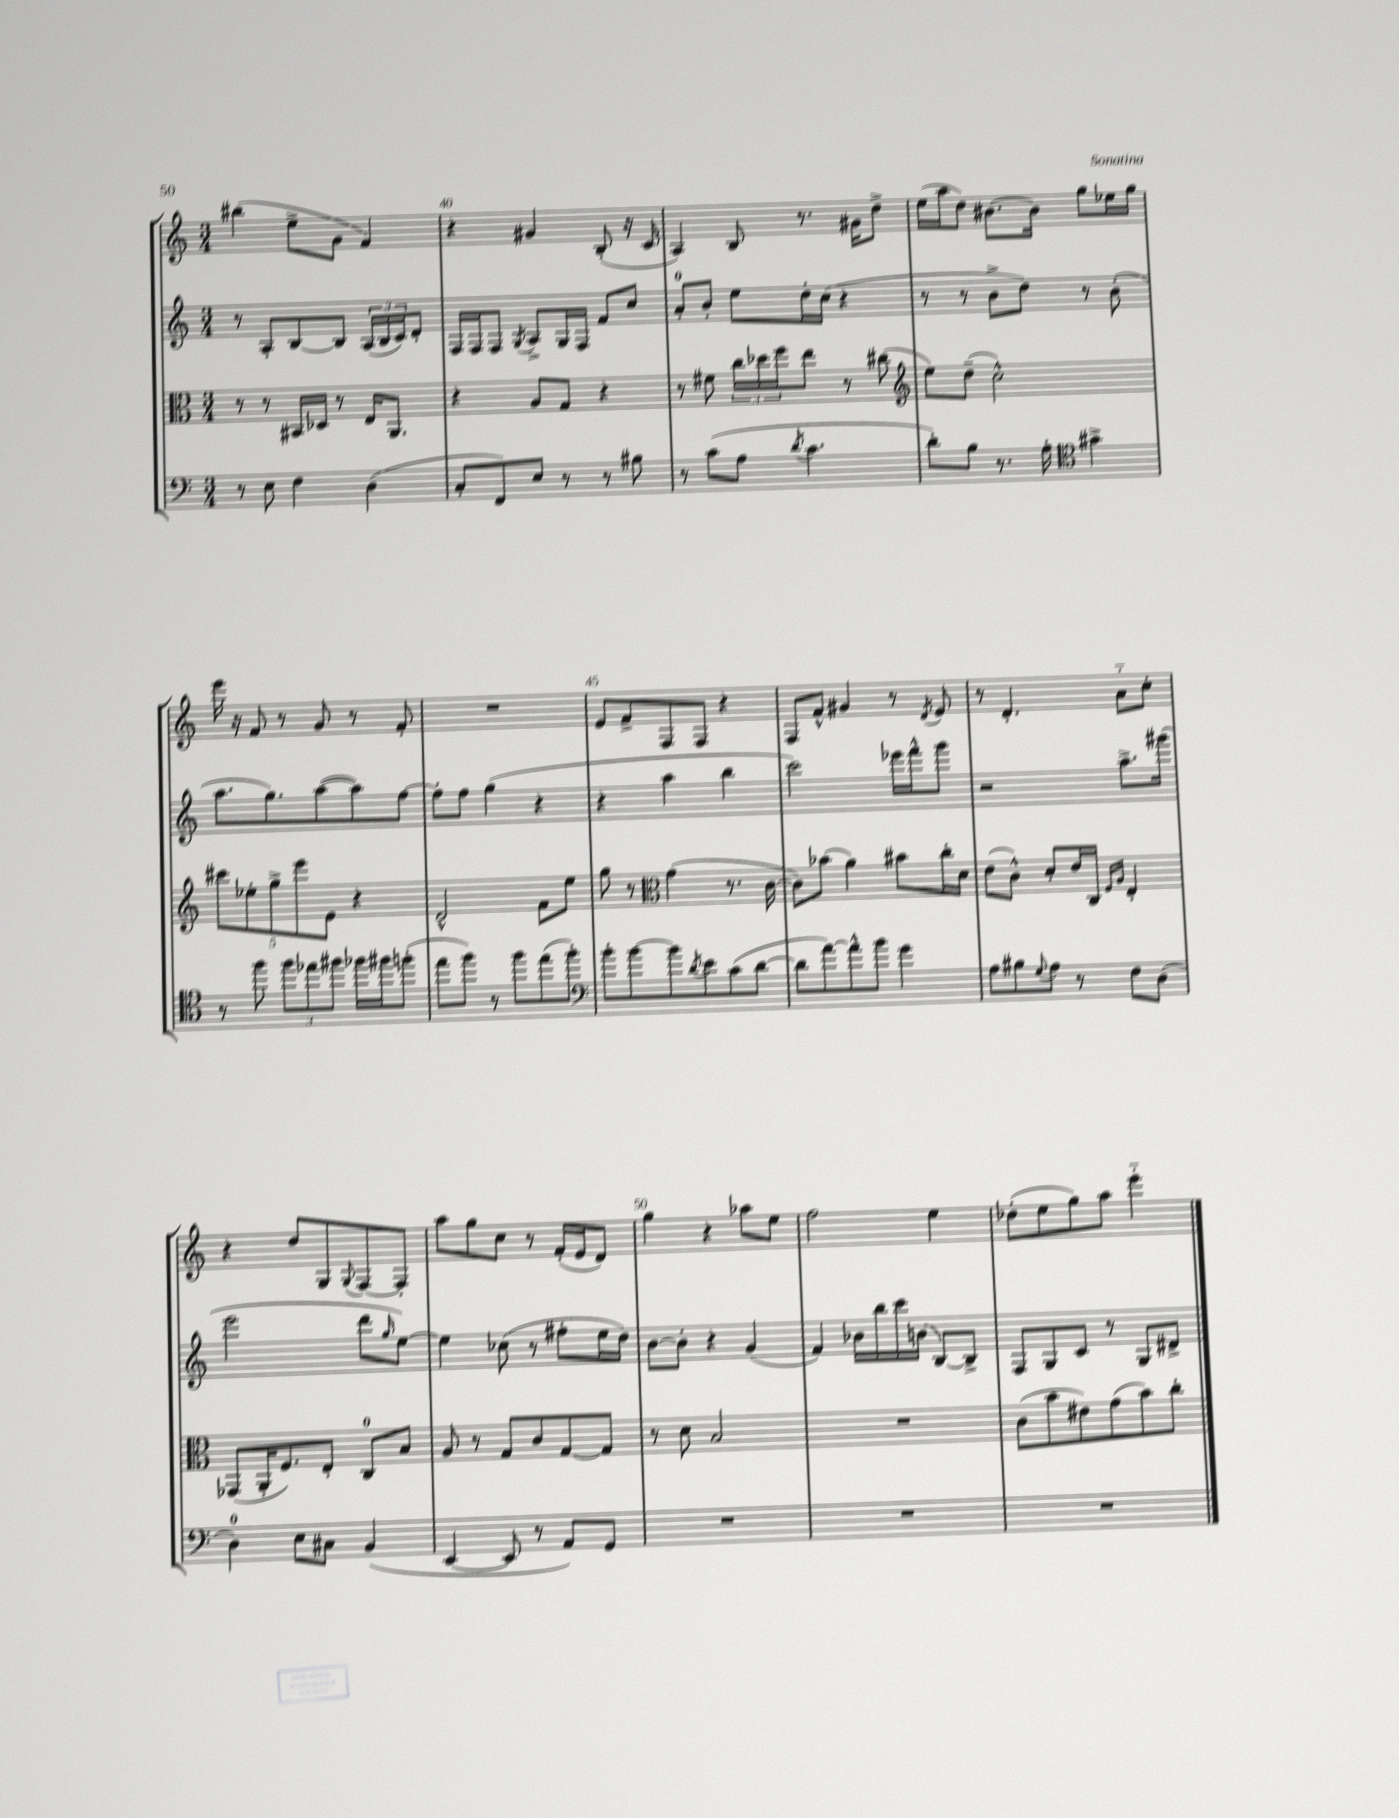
<<
\new StaffGroup <<
\new Staff = "s0" {
    \clef treble \key c \major \numericTimeSignature \time 3/4
    bis''4( e''8-> g'8 f'4) |
    r4 gis'4 b8-.( r16 c'16 |
    a4) b8 r8. gis'16 d''8-> |
    e''16( a''16 d''8) bis'8.~ bis'16 g''8 ees''16 g''16 |
    e'''16 r16 f'8 r8 g'8 r8 f'8-. |
    R2. |
    e'8 f'8-> f8 f8 r4 |
    f8 f'8-^ gis'4 r8 \acciaccatura { d'8 } e'8 |
    r8 d'4.-. a'8-_ c''8-. |
    r4 d''8 g8 \appoggiatura { g8 } f8~ f8-. |
    a''8 g''8 c''8 r8 f'16-.( e'16 d'8) |
    g''4 r4 aes''8 e''8 |
    f''2 e''4 |
    des''8-.( e''8 g''8) a''8 e'''4-_ \bar "|." |
}
\new Staff = "s1" {
    \clef treble \key c \major \numericTimeSignature \time 3/4
    r8 a8-. b8~ b8 \tuplet 3/2 { a16( b16 c'16) } d'8-. |
    f16 f16 f8 \acciaccatura { g8 } a8-> g16 f16 f'8 c''8 |
    a'8-0-. b'8-. e''8 d''16-. c''16( r4 |
    r8 r8 b'8-> d''8) r8 b'8-.( |
    a''8. g''8.) a''8~( a''8) f''8~ |
    f''8-. f''8 g''4( r4 |
    r4 a''4 b''4 |
    c'''2) ees'''16 f'''16-^ g'''8 |
    r2 a''8.-> gis'''16( |
    e'''2 d'''8 \grace { g''16 } e''8~) |
    e''4 ces''8( r8 fis''8-. e''16 d''16) |
    b'8~ b'8-. r4 g'4( |
    f'4) bes'16 b''16 c'''16 b'16( b8~) b8-> |
    f8 g8 c'8 r8 g8 dis'8-> \bar "|." |
}
\new Staff = "s2" {
    \clef alto \key c \major \numericTimeSignature \time 3/4
    r8 r8 bis,16 des16 r8 e16 a,8. |
    r4 a8 g8 r4 |
    r8 fis'8 \tuplet 3/2 { c''16 des''16 f''16 } e''8 r8 cis''8( |
    \clef treble e''8) d''8--( c''2-^) |
    \tuplet 5/4 { cis'''8 ees''8-. g''8-> e'''8 e'8 } r4 |
    d'2-^ f'8 e''8 |
    g''8 r8 \clef alto g'4( r8. c'16~ |
    c'8) bes'8( a'4) bis'8 c''16-. d'16 |
    e'8( c'8-^) d'8-. e'16 c16 \grace { f16 a16 } e4-. |
    ges,8( a,16-. f8.) e8-. c8-0 b8 |
    a8 r8 g8 c'8 g8~ g8 |
    r8 d'8 b2 |
    R2. |
    c'8( b'8 eis'8) g'8( b'8) c''8-. \bar "|." |
}
\new Staff = "s3" {
    \clef bass \key c \major \numericTimeSignature \time 3/4
    r8 e8 f4 d4( |
    c8-. f,8) e8 r8 r8 bis8 |
    r8 c'8( a8 \acciaccatura { d'8 } c'4. |
    d'8-.) b8 r8. a16-. \clef tenor gis'4-> |
    r8 f''8 \tuplet 3/2 { f''8 ees''8 fis''8 } fes''16 fis''16 f''8-.( |
    e''8 f''8) r8 f''8 e''8( f''8-.) |
    \clef bass b'8-. b'8~ b'8 \acciaccatura { d'8 } e'8 c'8( d'8~ |
    d'8 a'8~) a'8-^ b'8 g'4 |
    a8 bis8 \appoggiatura { g8 } a8 r8 f8 d8( |
    d4-0) e8 cis8 b,4( |
    e,4~ e,8 r8 a,8) g,8 |
    R2. |
    R2. |
    R2. \bar "|." |
}
>>
>>
\layout { \context { \Score currentBarNumber = #39 \override BarNumber.break-visibility = ##(#f #t #t) barNumberVisibility = #(every-nth-bar-number-visible 5) } }
